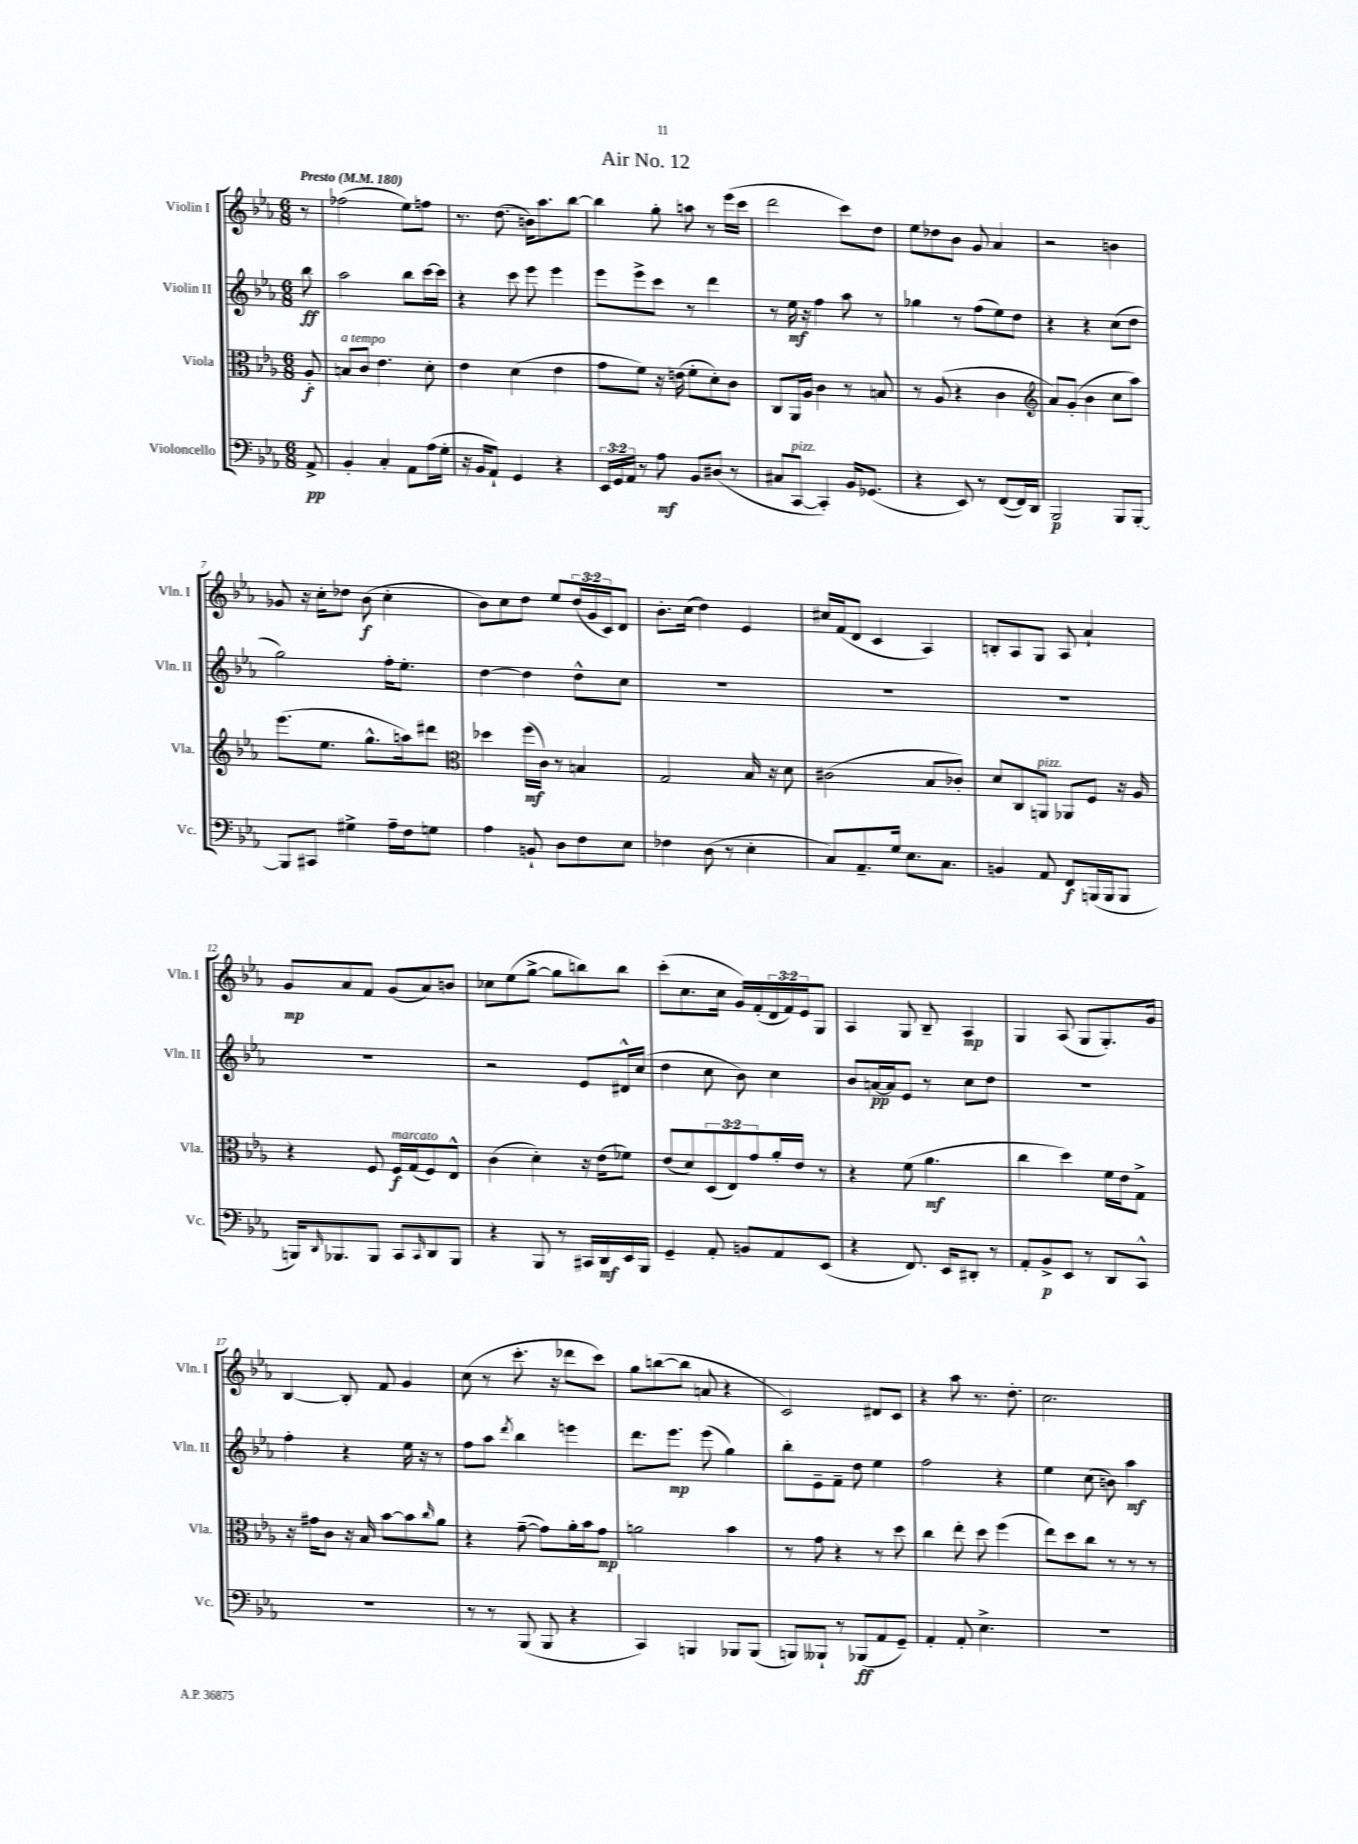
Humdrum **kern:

**kern	**dynam	**kern	**dynam	**kern	**dynam	**kern	**dynam
*part4	*part4	*part3	*part3	*part2	*part2	*part1	*part1
*staff4	*staff4	*staff3	*staff3	*staff2	*staff2	*staff1	*staff1
*I"Violoncello	*	*I"Viola	*	*I"Violin II	*	*I"Violin I	*
*I'Vc.	*	*I'Vla.	*	*I'Vln. II	*	*I'Vln. I	*
*clefF4	*	*clefC3	*	*clefG2	*	*clefG2	*
*k[b-e-a-]	*	*k[b-e-a-]	*	*k[b-e-a-]	*	*k[b-e-a-]	*
*M6/8	*	*M6/8	*	*M6/8	*	*M6/8	*
*MM180	*	*MM180	*	*MM180	*	*MM180	*
=	=	=	=	=	=	=	=
!	!	!	!	!	!	!LO:TX:a:B:t=Presto	!
8AA-^/	pp	8A-'/	f	8bb-\	ff	8r	.
=1	=1	=1	=1	=1	=1	=1	=1
!	!	!LO:TX:a:i:t=a tempo	!	!	!	!	!
4BB-'/	.	8Bn/L	.	2aa-\	.	(2ff-X\	.
.	.	8c/J	.	.	.	.	.
4C'/	.	4.e-\	.	.	.	.	.
8AA-\L	.	.	.	8bb-\L	.	8ee-\L)	.
(16A-\L	.	8d'\	.	[16ccc\L	.	8ffn\J	.
16G'\JJ	.	.	.	16ccc\JJ]	.	.	.
=2	=2	=2	=2	=2	=2	=2	=2
16r	.	4e-\	.	4r	.	8.r	.
16BB-/KL	.	.	.	.	.	.	.
8AA-`/J)	.	.	.	.	.	.	.
.	.	.	.	.	.	(8.dd\	.
4GG/	.	(4d\	.	8ccc\	.	.	.
.	.	.	.	8eee-\	.	16bn\KL)	.
.	.	.	.	.	.	8.aa-\	.
4r	.	4e-\	.	4eee-\	.	.	.
.	.	.	.	.	.	[8bb-\J	.
=3	=3	=3	=3	=3	=3	=3	=3
24EE-/LL	.	8g\L	.	8eee-\L	.	4bb-\]	.
24GG/	.	.	.	.	.	.	.
24AA-/JJ	.	.	.	.	.	.	.
8r	.	8f\J)	.	8eee-^\	.	.	.
8A-\	mf	16r	.	8ccc\J	.	8gg'\	.
.	.	(16en\	.	.	.	.	.
8BB-/L	.	8f'\L	.	8r	.	8aan\	.
(8D#X/J	.	8d'\)	.	4ddd\	.	8r	.
8r	.	8c\J	.	.	.	(16eee-\LL	.
.	.	.	.	.	.	16ccc\JJ	.
=4	=4	=4	=4	=4	=4	=4	=4
8C#X/L	.	8C/L	.	8r	.	2ddd\	.
!LO:TX:a:i:t=pizz.	!	!	!	!	!	!	!
[8CC/J	.	16AA-/L	.	16ee-\	mf	.	.
.	.	16A-/JJ	.	16r	.	.	.
4CC'/])	.	4c\	.	4ff\	.	.	.
16BB-/KL	.	8r	.	8aa-\	.	8ccc\L)	.
(8.GG-X/J	.	.	.	.	.	.	.
.	.	8Bn/	.	8r	.	8dd\J	.
=5	=5	=5	=5	=5	=5	=5	=5
4r	.	8r	.	4gg-X\	.	8ee-\L	.
.	.	(8A-/	.	.	.	8dd-X\	.
8EE-/)	.	4r	.	8r	.	8b-\J	.
8r	.	.	.	(8ff\L	.	8g/	.
([8FF/L	.	4c\	.	8ee-\)	.	4a-/	.
16FF/L])	.	.	.	8dd\J	.	.	.
16DD/JJ	.	.	.	.	.	.	.
=6	=6	=6	=6	=6	=6	=6	=6
*	*	*clefG2	*	*	*	*	*
2BBB-/	p	8a-/L)	.	4r	.	2r	.
.	.	(8g'/J	.	.	.	.	.
.	.	4b-\	.	4r	.	.	.
8BBB-/L	.	8cc\L	.	(8cc\L	.	4bn\	.
[8BBB-'/J	.	8aa-\J)	.	8dd\J	.	.	.
!!LO:LB:g=z
=7	=7	=7	=7	=7	=7	=7	=7
8BBB-/L]	.	(8.eee-\L	.	2gg\)	.	8g-X/	.
8CC#X/J	.	.	.	.	.	16r	.
.	.	8.ee-\J	.	.	.	16cc'\KL	.
4G#X^\	.	.	.	.	.	8dd-X\J	.
.	.	8.gg^^\L	.	.	.	(8b-\	f
16A-~\LL	.	.	.	16ff'\KL	.	4cc'\	.
16F\J	.	16aan\k)	.	8.ee-'\J	.	.	.
8Gn\J	.	8ddd#X\J	.	.	.	.	.
=8	=8	=8	=8	=8	=8	=8	=8
*	*	*clefC3	*	*	*	*	*
4A-\	.	4dd-X\	.	[4dd\	.	8b-\L)	.
.	.	.	.	.	.	8cc\	.
8BBn`/	.	(16ff\LL	mf	4dd\]	.	8dd\J	.
.	.	16c\JJ)	.	.	.	.	.
8D\L	.	8r	.	.	.	8ee-/L	.
8F\	.	4Bn/	.	8dd^^\L	.	(24dd/L	.
.	.	.	.	.	.	24g/	.
.	.	.	.	.	.	24c/J)	.
8E-\J	.	.	.	8cc\J	.	8d/J	.
=9	=9	=9	=9	=9	=9	=9	=9
4F-X\	.	2G/	.	2.r	.	8.b-'\L	.
.	.	.	.	.	.	(16cc\Jk	.
(8D\	.	.	.	.	.	4dd\)	.
8r	.	.	.	.	.	.	.
4E-'\	.	16B-/	.	.	.	4e-/	.
.	.	16r	.	.	.	.	.
.	.	8d\	.	.	.	.	.
=10	=10	=10	=10	=10	=10	=10	=10
8C/L)	.	(2c#X\	.	2.r	.	16cc#X/LL	.
.	.	.	.	.	.	(16f/J	.
8.AA-~/	.	.	.	.	.	8d/J	.
.	.	.	.	.	.	4c/	.
16G/Jk	.	.	.	.	.	.	.
8.E-\L	.	.	.	.	.	.	.
.	.	8B-/L	.	.	.	4A-/)	.
8.C\J	.	.	.	.	.	.	.
.	.	8c-X'/J)	.	.	.	.	.
=11	=11	=11	=11	=11	=11	=11	=11
4BBn/	.	8d/L	.	2.r	.	8Bn'/L	.
.	.	8C/	.	.	.	8A-/	.
!	!	!LO:TX:a:i:t=pizz.	!	!	!	!	!
8AA-/	.	8AAn/J	.	.	.	8G/J	.
8FF/L	f	8AA-X/L	.	.	.	8A-/	.
(16BBBn/L	.	8F/J	.	.	.	4a-`/	.
16BBB/J	.	.	.	.	.	.	.
8BBB/J	.	16r	.	.	.	.	.
.	.	16A-/	.	.	.	.	.
!!LO:LB:g=z
=12	=12	=12	=12	=12	=12	=12	=12
16BBBn/KL)	.	4r	.	2.r	.	8g/L	mp
16qqDD/	.	.	.	.	.	.	.
8.BBB-X/	.	.	.	.	.	.	.
.	.	.	.	.	.	8a-/	.
8BBB-/J	.	8F/	.	.	.	8f/J	.
!	!	!LO:TX:a:i:t=marcato	!	!	!	!	!
8CC/L	.	16F/LL	f	.	.	(8g/L	.
.	.	(16G/J	.	.	.	.	.
16qqCC/	.	.	.	.	.	.	.
8DD/	.	8F/)	.	.	.	8a-/)	.
8BBB-/J	.	8E-^^/J	.	.	.	8bn/J	.
=13	=13	=13	=13	=13	=13	=13	=13
4r	.	(4c\	.	2r	.	8cc-X\L	.
.	.	.	.	.	.	(8ee-\	.
8BBB-/	.	4d'\)	.	.	.	[8gg^\J	.
8r	.	.	.	.	.	8gg\L]	.
16CC#X/LL	.	16r	.	8e-/L	.	8bbn\)	.
16DD/	mf	(16e-\KL	.	.	.	.	.
16EE-/	.	8f-X\J)	.	16d#X^^/L	.	8bb\J	.
16BBB-/JJ	.	.	.	(16cc/JJ	.	.	.
=14	=14	=14	=14	=14	=14	=14	=14
4GG~/	.	(8e-/L	.	4dd\	.	(8ccc'\L	.
.	.	8d/)	.	.	.	8.cc\	.
8AA-'/	.	(12D/	.	8cc\	.	.	.
.	.	.	.	.	.	16cc\Jk	.
.	.	12E-/)	.	.	.	.	.
8BBn/L	.	.	.	8b-\)	.	16g/LL)	.
.	.	12g/	.	.	.	.	.
.	.	.	.	.	.	(16f'/	.
8AA-/	.	16a-'/L	.	4cc\	.	24d/	.
.	.	.	.	.	.	24f/)	.
.	.	16e-/JJ	.	.	.	.	.
.	.	.	.	.	.	24e-/J	.
(8EE-/J	.	8r	.	.	.	8G/J	.
=15	=15	=15	=15	=15	=15	=15	=15
4r	.	4r	.	8b-/L	.	4A-/	.
.	.	.	.	[16an/L	pp	.	.
.	.	.	.	16a/J]	.	.	.
8.FF/)	.	(8f\	.	8e-/J	.	8G/	.
.	.	4.a-\	mf	8r	.	8B-~/	.
16EE-/KL	.	.	.	.	.	.	.
8DD#X'/J	.	.	.	8cc\L	.	4A-/	mp
8r	.	.	.	8dd\J	.	.	.
=16	=16	=16	=16	=16	=16	=16	=16
8AA-'/L	.	4cc\	.	2.r	.	4G/	.
8BB-^/	p	.	.	.	.	.	.
8EE-/J	.	4dd\)	.	.	.	(8A-/	.
8r	.	.	.	.	.	8G/L	.
8DD/L	.	16f\LL	.	.	.	8.G'/)	.
.	.	16e-\J	.	.	.	.	.
8CC^^/J	.	8G^\J	.	.	.	.	.
.	.	.	.	.	.	16g/Jk	.
!!LO:LB:g=z
=17	=17	=17	=17	=17	=17	=17	=17
2.r	.	16r	.	4ff'\	.	[4B-/	.
.	.	16g#X\KL	.	.	.	.	.
.	.	8c\J	.	.	.	.	.
.	.	16r	.	4r	.	8B-'/]	.
.	.	16B-/	.	.	.	.	.
.	.	[8b-\L	.	.	.	8f/	.
.	.	8b-\]	.	16ee-\	.	4g/	.
.	.	.	.	16r	.	.	.
.	.	16qqcc/	.	.	.	.	.
.	.	8a-\J	.	8r	.	.	.
=18	=18	=18	=18	=18	=18	=18	=18
8r	.	4r	.	8ff\L	.	(8cc\	.
8r	.	.	.	8aa-\J	.	8r	.
.	.	.	.	8qddd/	.	.	.
(8BBB-/	.	([8g~\	.	4bb-\	.	8.ccc'\	.
8BBB-/	.	8g\L])	.	.	.	.	.
.	.	.	.	.	.	16r	.
4r	.	16a-'\L	.	4eeen\	.	8ddd-X\L	.
.	.	16b-\J	.	.	.	.	.
.	.	8g\J	mp	.	.	8ccc\J)	.
=19	=19	=19	=19	=19	=19	=19	=19
4CC/)	.	2an\	.	8.ddd\L	.	8gg\L	.
.	.	.	.	.	.	([8bbn\	.
.	.	.	.	8.eee-\J	mp	.	.
4BBBn/	.	.	.	.	.	8bb\J]	.
.	.	.	.	(8eee-\	.	8an/	.
8BBB-X/L	.	4b-\	.	4gg\)	.	4r	.
(8BBB-/J	.	.	.	.	.	.	.
=20	=20	=20	=20	=20	=20	=20	=20
8BBBn/L)	.	8r	.	8bb-'\L	.	2c/)	.
8BBB--X`/J	.	8g\	.	8e-~\	.	.	.
8r	.	4r	.	8f~\J	.	.	.
(8BBB-X/L	ff	.	.	8dd\	.	.	.
8AA-/	.	8r	.	4ee-\	.	8d#X/L	.
8GG~/J)	.	8dd\	.	.	.	8c/J	.
=21	=21	=21	=21	=21	=21	=21	=21
4AA-'/	.	4cc\	.	2ff\	.	4r	.
8AA-'/	.	8ee-'\	.	.	.	8aa-\	.
4.E-^\	.	8dd\	.	.	.	8.r	.
.	.	(4ff\	.	4r	.	.	.
.	.	.	.	.	.	8.dd'\	.
=22	=22	=22	=22	=22	=22	=22	=22
2.r	.	8ee-\L)	.	4ee-\	.	2.cc\	.
.	.	8dd\	.	.	.	.	.
.	.	8cc\J	.	(8cc\	.	.	.
.	.	8r	.	8bn\)	.	.	.
.	.	8r	.	4aa-\	mf	.	.
.	.	8r	.	.	.	.	.
==	==	==	==	==	==	==	==
*-	*-	*-	*-	*-	*-	*-	*-
